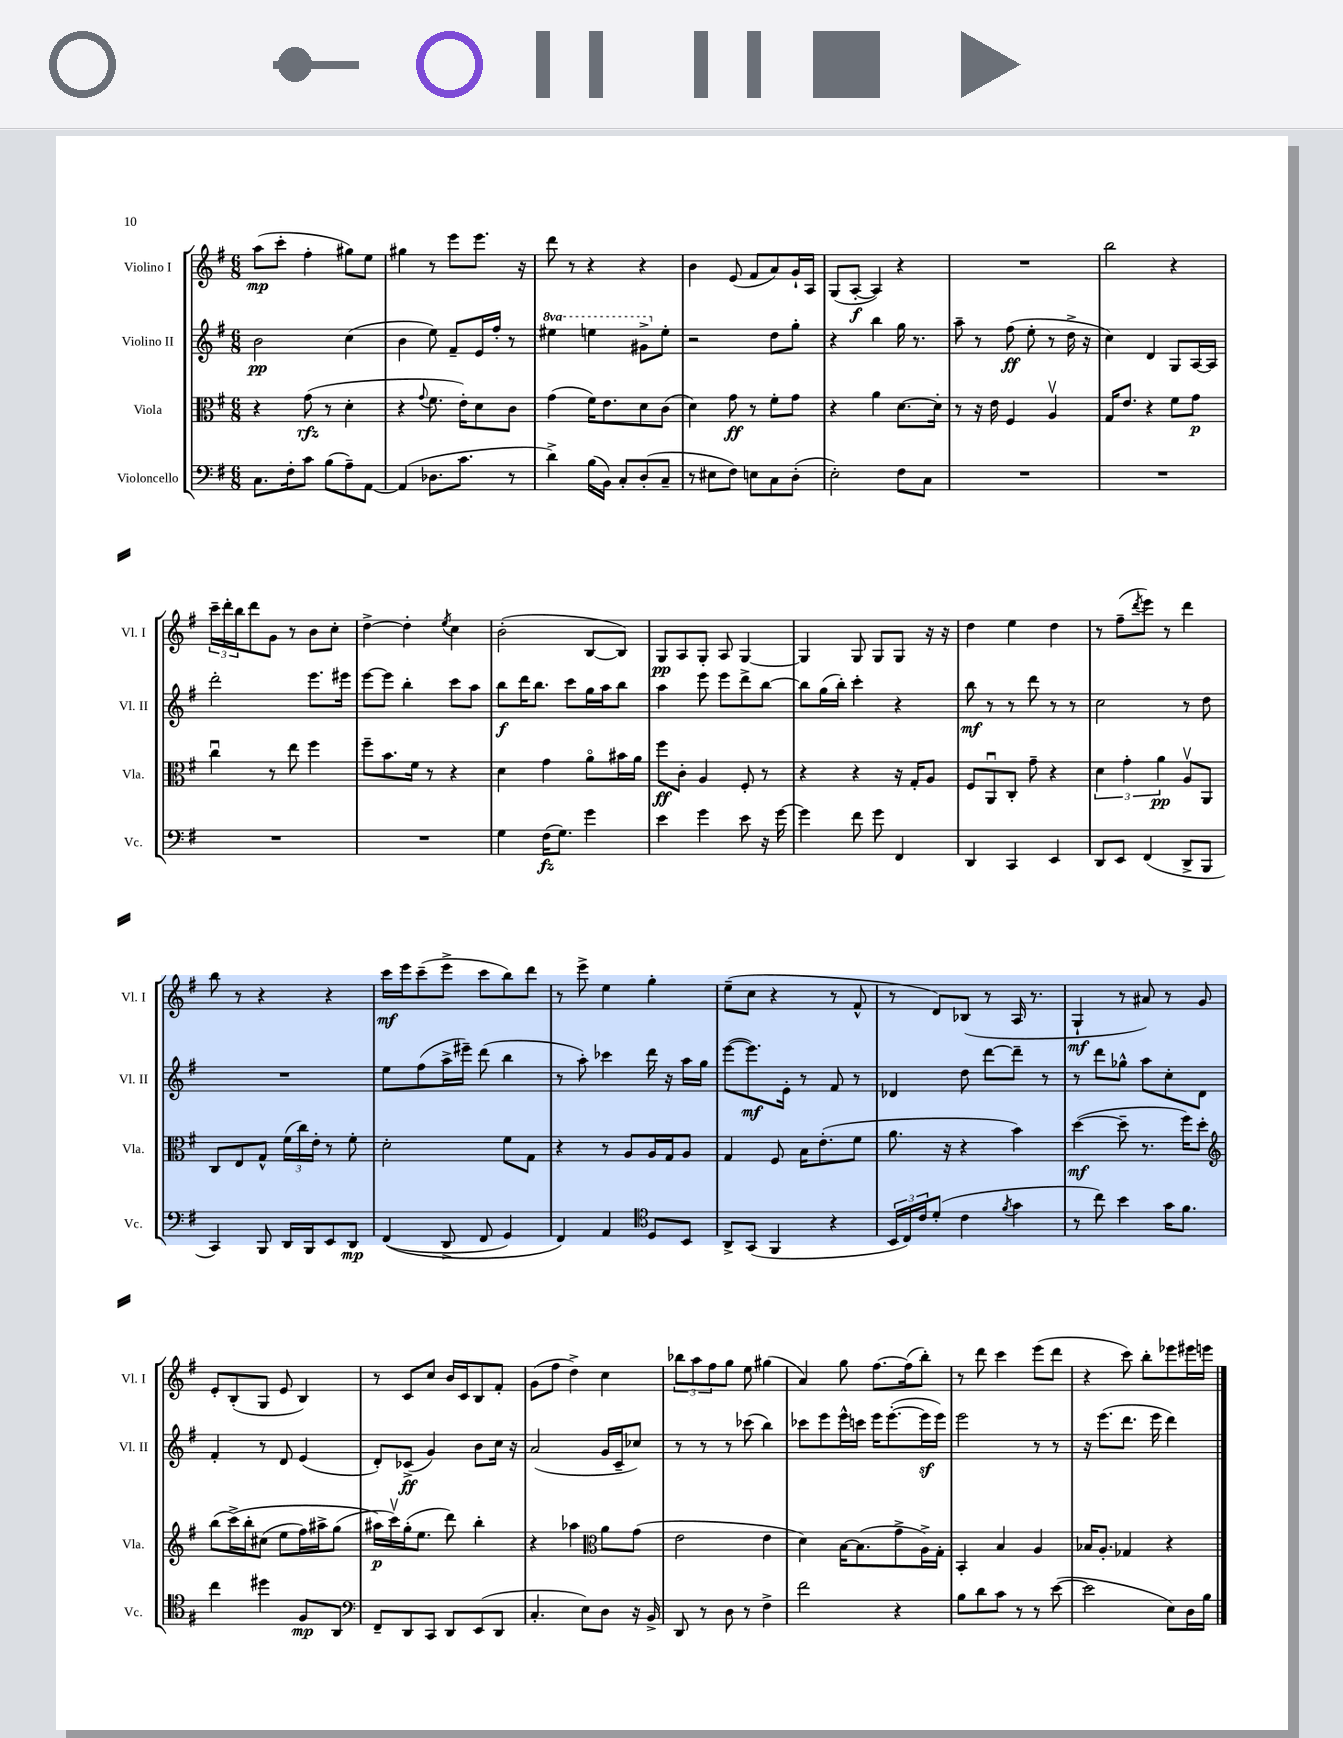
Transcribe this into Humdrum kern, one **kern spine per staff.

**kern	**kern	**kern	**kern
*staff4	*staff3	*staff2	*staff1
*clefF4	*clefC3	*clefG2	*clefG2
*k[f#]	*k[f#]	*k[f#]	*k[f#]
*M6/8	*M6/8	*M6/8	*M6/8
8.C	4r	2b	(8aa
.	.	.	8ccc'
16F#'	.	.	.
8c	(8g	.	4ff#'
(8B	8r	.	.
8A~)	4d'	(4cc	8gg#)
[8AA	.	.	8ee
=	=	=	=
(4AA]	4r	4b	4gg#
.	8qqg	.	.
8.D-	8.f#	8ee)	8r
.	.	8f#~	8eee
8.c	16e')	.	.
.	8d	16e	8.eee
.	.	16ff#'	.
8r	8c	8r	.
.	.	.	16r
=	=	=	=
4d^)	(4g	4eee#	8ddd
.	.	.	8r
(16B	16f#)	4eee	4r
16BB)	8.e	.	.
8C'	.	.	.
(8D'	8d	8gg#^	4r
8C~	(8c	8ee'	.
=	=	=	=
8r	4d)	2r	4b
8E#	.	.	.
8F#)	8g	.	(8e
8E	8r	.	8f#
8C	8f#'	8dd	8a)
(8D'	8g	8gg'	16g`
.	.	.	16A
=	=	=	=
2E')	4r	4r	(8G
.	.	.	[8A'
.	4a	4bb	4A])
8F#	[8.d	16gg	4r
.	.	8.r	.
8C	.	.	.
.	16d']	.	.
=	=	=	=
2.r	8r	8aa~	2.r
.	16r	8r	.
.	16e	.	.
.	4F#	(8ff#	.
.	.	8ee'	.
.	4Av	8r	.
.	.	16dd^	.
.	.	16r	.
=	=	=	=
2.r	16G	4cc)	2bb
.	8.e	.	.
.	4r	4d	.
.	8f#	8G	4r
.	8g	[16A	.
.	.	16A]	.
=	=	=	=
2.r	4ccu	2ddd'	24ccc~
.	.	.	24ddd'
.	.	.	24bb
.	.	.	8ddd
.	8r	.	8g
.	8ee	.	8r
.	4ff#	8.eee	8b
.	.	.	8cc'
.	.	16eee#	.
=	=	=	=
2.r	8ff#~	[8eee	[4dd^
.	8.b	8eee]	.
.	.	4bb'	4dd']
.	16f#	.	.
.	8r	.	.
.	.	.	8qee
.	4r	8ccc	4cc
.	.	8aa	.
=	=	=	=
4G	4d	8bb	(2b'
.	.	16ddd	.
.	.	8.bb	.
(16F#	4g	.	.
8.G)	.	.	.
.	.	8ccc	.
4g	8ao	16gg	[8B
.	.	16aa	.
.	16b#	8bb	8B])
.	16a	.	.
=	=	=	=
4e	8ff#	4aa	8G
.	8c'	.	8A
4g	4A	8eee	8G'
.	.	8eee	8A
8e	8F#'	8ddd^	[4G
16r	8r	[8bb	.
[16g	.	.	.
=	=	=	=
4g]	4r	8bb]	4G]
.	.	(16gg	.
.	.	16bb')	.
8f#	4r	4ccc'	8G
8g	.	.	8G
4FF#	16r	4r	8G
.	16G'	.	.
.	8A	.	16r
.	.	.	16r
=	=	=	=
4DD	8F#	8bb	4dd
.	8AAu	8r	.
4CC	8C'	8r	4ee
.	8g~	8ddd	.
4EE	4r	8r	4dd
.	.	8r	.
=	=	=	=
8DD	6d	2cc	8r
8EE	.	.	(8ff#~
.	6g'	.	.
.	.	.	8qddd
(4FF#	.	.	8eee)
.	6a	.	.
.	.	.	8r
8DD^	8Av	8r	4ddd
8BBB	8AA	8dd	.
=	=	=	=
4CC)	8C	2.r	8bb
.	8E	.	8r
8BBB	8G^^	.	4r
16DD	(24f#	.	.
.	24cc)	.	.
16BBB	.	.	.
.	24e'	.	.
8EE	8r	.	4r
8DD	8f#'	.	.
=	=	=	=
&((4FF#	2d'	8ee	16ccc
.	.	.	16eee
.	.	(8ff#	(8ccc~
8DD^	.	16aa^	8eee^
.	.	16eee#~)	.
8FF#	.	(8ddd	8ccc
4GG)	8f#	4bb	8bb)
.	8G	.	8ddd
=	=	=	=
4FF#&)	4r	8r	8r
.	.	8aa')	8eee^
4AA	8r	4ccc-	4ee
.	8A	.	.
*clefC4	*	*	*
8D	16A	16ddd	4gg'
.	16G	16r	.
8BB	8A	16aa	.
.	.	16gg	.
=	=	=	=
8AA^	4G	([8eee	(8ee~
(8GG	.	8.eee])	8cc
4FF#	8F#	.	4r
.	.	16e'	.
.	16B	8r	.
.	(8.e'	.	.
4r	.	8f#	8r
.	8f#	8r	8f#^^
=	=	=	=
24BB	8.a	4d-	8r
24C)	.	.	.
24c	.	.	.
(8d'	.	.	8d)
.	16r	.	.
4c	4r	8dd	(8B-
.	.	[8ddd	8r
8qf#	.	.	.
4g	4b)	8ddd~]	16A
.	.	.	8.r
.	.	8r	.
=	=	=	=
8r	([4dd	8r	4G`
8cc)	.	8ddd	.
4b	8dd~]	8gg-^^	8r
.	8.r	8aa	8a#)
16g	.	8cc'	8r
8.f#	16ff#)	.	.
.	8dd'	8d	8g
=	=	=	=
*	*clefG2	*	*
4cc	(8bb	4f#'	8e'
.	&(16ccc^)	.	(8B'
.	16bb'	.	.
4dd#	(8cc#	8r	8G
.	8ee	8d	8e
8F#	16ff#)	(4e	4B)
.	16aa#^	.	.
8AA	(8gg	.	.
=	=	=	=
*clefF4	*	*	*
8FF#~	16aa#&)	8d')	8r
.	16cccv)	.	.
8DD	(16gg'	(8c-^	8c
.	8.ee	.	.
8CC	.	4g)	8cc
8DD	8ddd)	.	16b
.	.	.	16c
(8EE	4bb'	8b	8B
8DD	.	16cc	8f#'
.	.	16r	.
=	=	=	=
4.C'	4r	(2a	(8g
.	.	.	8ff#
.	4aa-	.	4dd^)
8E)	.	.	.
*	*clefC3	*	*
8D	8a	16g	4cc
.	.	16c~	.
16r	(8g	8cc-)	.
16BB^	.	.	.
=	=	=	=
8DD	2e	8r	12bb-
.	.	.	12aa
8r	.	8r	.
.	.	.	12ff#
8D	.	8r	8gg
8r	.	(8ccc-	8ee
4F#^	4e	4bb)	(4gg#
=	=	=	=
2f#	4d)	8ccc-	4a)
.	.	8eee	.
.	[16B	16eee^^	8gg
.	(8.B]	16ccc	.
.	.	16eee	[8.ff#
.	.	([8.eee'	.
4r	8g^	.	.
.	.	.	(16ff#]
.	16A^)	16eee]	8bb')
.	16G'	16eee)	.
=	=	=	=
8B	4BB'	2eee	8r
8d	.	.	8ddd
8c	4B	.	4ccc
8r	.	.	.
8r	4A	8r	(8eee
([8e	.	8r	8ddd
=	=	=	=
2e]	16B-	16r	4r
.	8.A'	(8.eee	.
.	4G-	8.ddd	8ccc)
.	.	.	8bb'
.	.	16eee	.
8E)	4r	4ddd)	8eee-
16D	.	.	16eee#
16B	.	.	16eee
==	==	==	==
*-	*-	*-	*-
